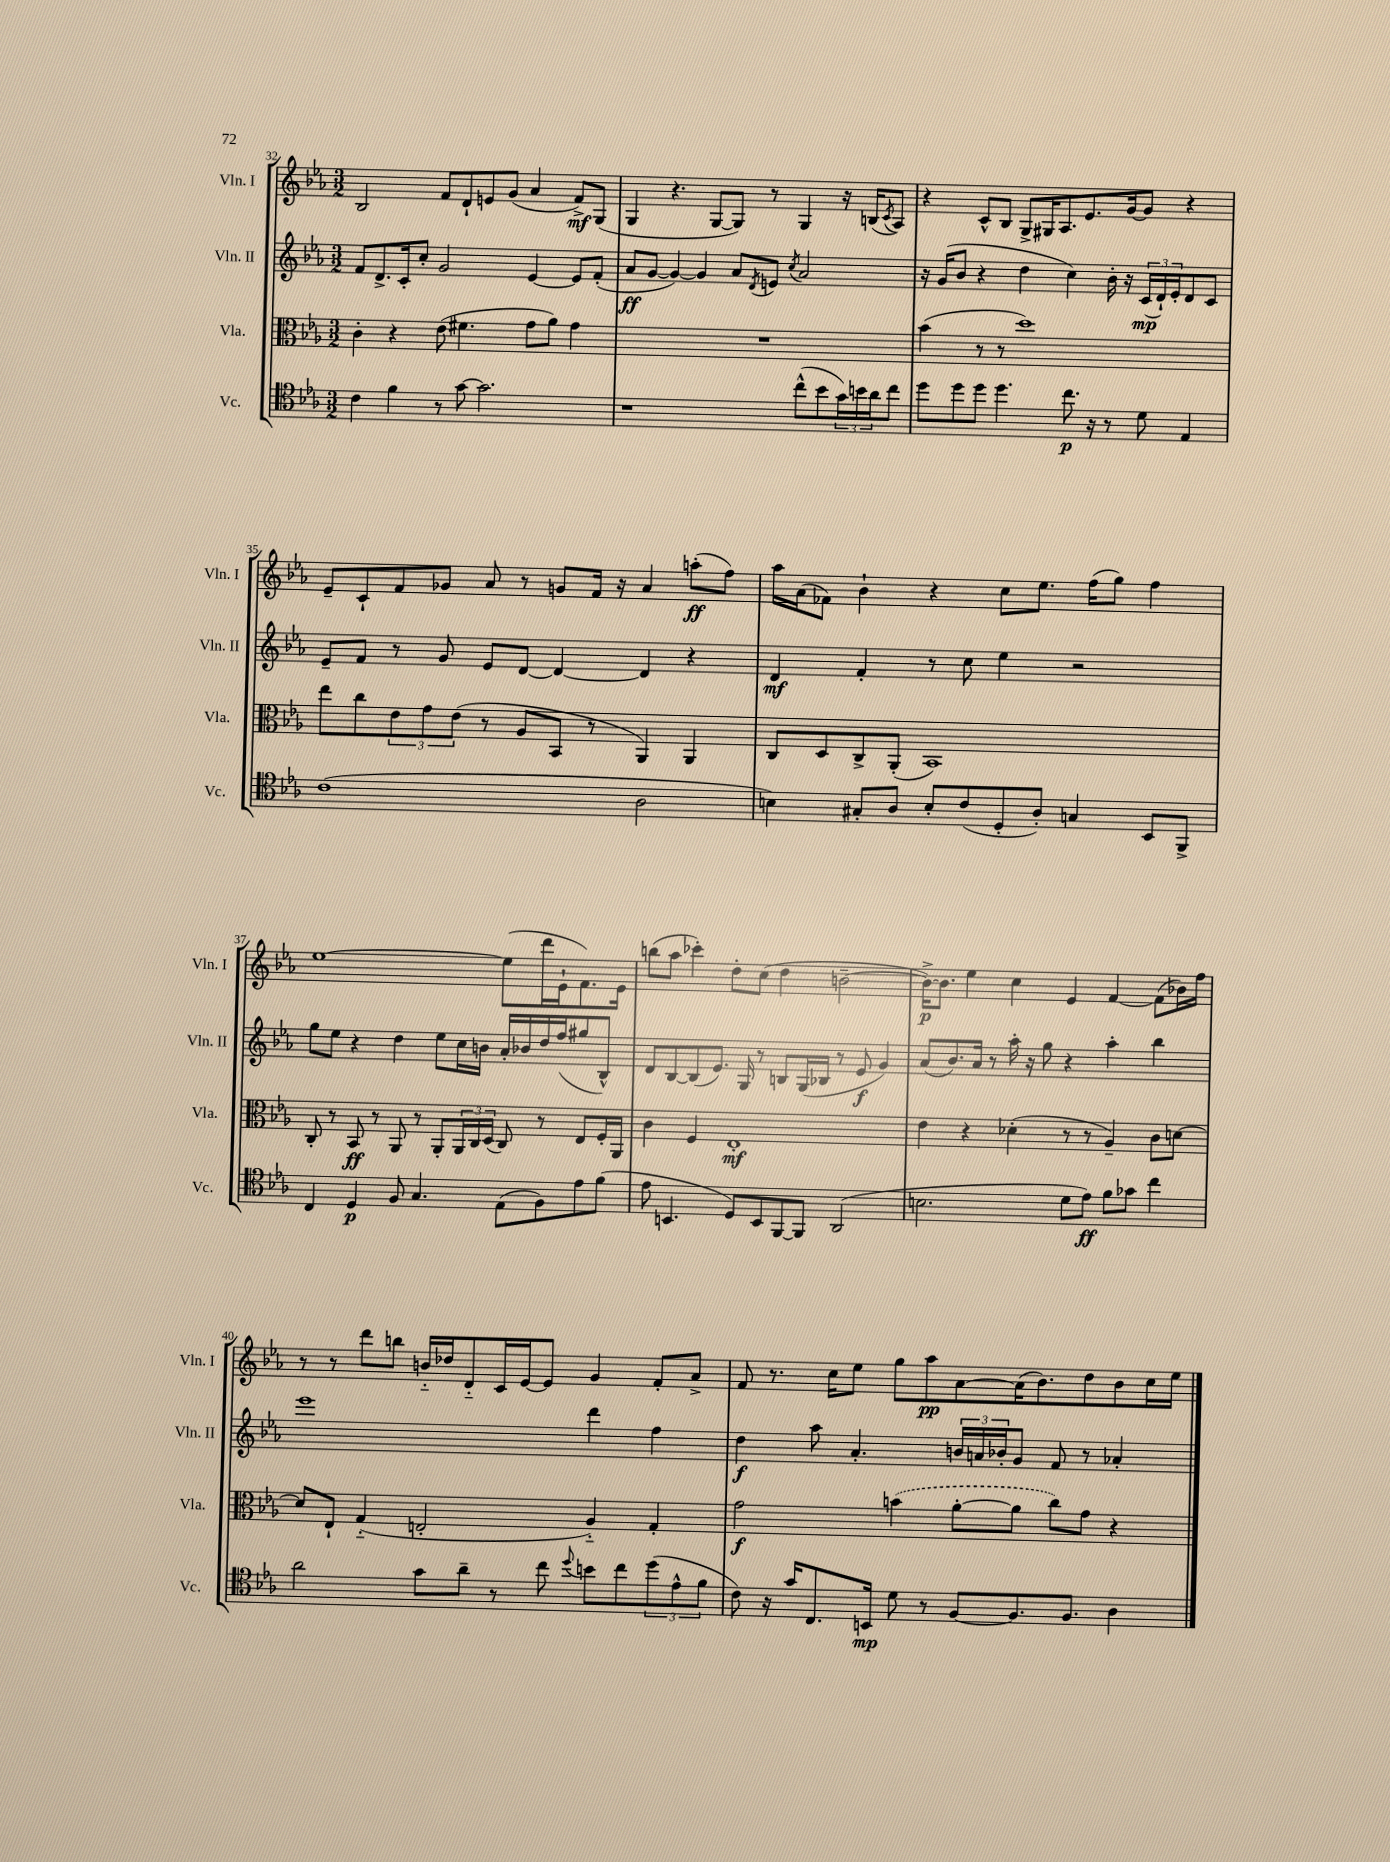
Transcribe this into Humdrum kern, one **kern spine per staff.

**kern	**dynam	**kern	**dynam	**kern	**dynam	**kern	**dynam
*part4	*part4	*part3	*part3	*part2	*part2	*part1	*part1
*staff4	*staff4	*staff3	*staff3	*staff2	*staff2	*staff1	*staff1
*I"Vc.	*	*I"Vla.	*	*I"Vln. II	*	*I"Vln. I	*
*I'Vc.	*	*I'Vla.	*	*I'Vln. II	*	*I'Vln. I	*
*clefC4	*	*clefC3	*	*clefG2	*	*clefG2	*
*k[b-e-a-]	*	*k[b-e-a-]	*	*k[b-e-a-]	*	*k[b-e-a-]	*
*M3/2	*	*M3/2	*	*M3/2	*	*M3/2	*
=32	=32	=32	=32	=32	=32	=32	=32
4c\	.	4c'\	.	8f/L	.	2B-/	.
.	.	.	.	8.d^/	.	.	.
4f\	.	4r	.	.	.	.	.
.	.	.	.	16c'/k	.	.	.
.	.	.	.	8cc'/J	.	.	.
8r	.	(8e-\	.	2g/	.	8f/L	.
[8g\	.	4.f#X\	.	.	.	8d`/	.
2.g\]	.	.	.	.	.	8en/	.
.	.	.	.	.	.	(8g/J	.
.	.	8g\L	.	[4e-/	.	4a-/	.
.	.	8a-\J)	.	.	.	.	.
.	.	4g\	.	8e-/L]	.	8f^/L)	mf
.	.	.	.	(8f'/J	.	(8G/J	.
=33	=33	=33	=33	=33	=33	=33	=33
1r	.	1.r	.	8a-/L	ff	4G/	.
.	.	.	.	[8g/J	.	.	.
.	.	.	.	4g/_)	.	4.r	.
.	.	.	.	4g/]	.	.	.
.	.	.	.	.	.	[8G/L	.
.	.	.	.	8a-/L	.	8G/J])	.
.	.	.	.	8qd/	.	.	.
.	.	.	.	8en/J	.	8r	.
.	.	.	.	8qcc/	.	.	.
(8cc^^\L	.	.	.	2a-/	.	4G/	.
8b-\	.	.	.	.	.	.	.
24g\L)	.	.	.	.	.	16r	.
24bn\	.	.	.	.	.	.	.
.	.	.	.	.	.	(16Bn/KL	.
24a-\J	.	.	.	.	.	.	.
.	.	.	.	.	.	8qc/	.
8cc\J	.	.	.	.	.	8A-/J)	.
=34	=34	=34	=34	=34	=34	=34	=34
8dd\L	.	(4b-\	.	16r	.	4r	.
.	.	.	.	(16g/KL	.	.	.
8dd\	.	.	.	8b-/J	.	.	.
8dd\J	.	8r	.	4r	.	8c^^/L	.
4.dd\	.	8r	.	.	.	8B-/J	.
.	.	1dd)	.	4dd\	.	8G^/L	.
.	.	.	.	.	.	16G#X/K	.
.	.	.	.	.	.	8.A-/	.
8.cc\	p	.	.	4cc\)	.	.	.
.	.	.	.	.	.	8.e-/	.
16r	.	.	.	.	.	.	.
8r	.	.	.	16b-'\	.	.	.
.	.	.	.	16r	.	[16g/k	.
8d\	.	.	.	(24c/LL	mp	8g/J]	.
.	.	.	.	24d`/)	.	.	.
.	.	.	.	24e-'/J	.	.	.
4E-/	.	.	.	8d/	.	4r	.
.	.	.	.	8c/J	.	.	.
!!LO:LB:g=z
=35	=35	=35	=35	=35	=35	=35	=35
(1c	.	8ee-\L	.	8e-~/L	.	8e-~/L	.
.	.	8cc\	.	8f/J	.	8c`/	.
.	.	12e-\	.	8r	.	8f/	.
.	.	12g\	.	.	.	.	.
.	.	.	.	8g/	.	8g-X/J	.
.	.	(12e-\J	.	.	.	.	.
.	.	8r	.	8e-/L	.	8a-/	.
.	.	8A-/L	.	[8d/J	.	8r	.
.	.	8BB-/J	.	4d/_	.	8gn/L	.
.	.	8r	.	.	.	16f/Jk	.
.	.	.	.	.	.	16r	.
2A-\	.	4AA-/)	.	4d/]	.	4a-/	.
.	.	4AA-/	.	4r	.	(8aan'\L	ff
.	.	.	.	.	.	8ff\J)	.
=36	=36	=36	=36	=36	=36	=36	=36
4Bn\)	.	8C/L	.	4d/	mf	16aa-\LL	.
.	.	.	.	.	.	(16a-\J	.
.	.	8D/	.	.	.	8f-X\J)	.
8G#X'/L	.	8C^/	.	4f'/	.	4b-`\	.
8A-/J	.	(8AA-'/J	.	.	.	.	.
8B'/L	.	1BB-)	.	8r	.	4r	.
(8c/	.	.	.	8cc\	.	.	.
8D'/	.	.	.	4ee-\	.	8cc\L	.
8A-'/J)	.	.	.	.	.	8.ee-\J	.
4Gn/	.	.	.	2r	.	.	.
.	.	.	.	.	.	(16ff\KL	.
.	.	.	.	.	.	8gg\J)	.
8BB-/L	.	.	.	.	.	4ff\	.
8FF^/J	.	.	.	.	.	.	.
!!LO:LB:g=z
=37	=37	=37	=37	=37	=37	=37	=37
4C/	.	8C'/	.	8gg\L	.	[1ee-	.
.	.	8r	.	8ee-\J	.	.	.
4D/	p	8BB-/	ff	4r	.	.	.
.	.	8r	.	.	.	.	.
8F/	.	8AA-/	.	4dd\	.	.	.
4.G/	.	8r	.	.	.	.	.
.	.	8AA-'/L	.	8ee-\L	.	.	.
.	.	24AA-/L	.	16cc\L	.	.	.
.	.	24C/	.	.	.	.	.
.	.	.	.	16bn\JJ	.	.	.
.	.	(24D/JJ	.	.	.	.	.
(8E-\L	.	8C/)	.	16a-'/LL	.	(8ee-\L]	.
.	.	.	.	16b-X/	.	.	.
8F\)	.	8r	.	16dd/	.	16ddd\L	.
.	.	.	.	(16ff/J	.	16e-`\J	.
8e-\	.	8E-/L	.	8gg#X/	.	8.f\)	.
(8f\J	.	16F'/L	.	8B-^^/J)	.	.	.
.	.	16AA-/JJ	.	.	.	16e-\Jk	.
=38	=38	=38	=38	=38	=38	=38	=38
8e-\	.	4c\	.	8d/L	.	(8bbn\L	.
4.BBn/	.	.	.	[8B-/	.	8aa-\J	.
.	.	4F/	.	(8B-/]	.	4ccc-X'\)	.
.	.	.	.	8.e-/J)	.	.	.
8D/L)	.	1E-'	mf	.	.	8dd'\L	.
.	.	.	.	16G/	.	.	.
8BB/	.	.	.	8r	.	(8cc\J	.
[8FF/	.	.	.	8Bn/L	.	4dd\	.
8FF/J]	.	.	.	(16G/L	.	.	.
.	.	.	.	16B-X/JJ	.	.	.
(2AA-/	.	.	.	8r	.	[2bn~\	.
.	.	.	.	8e-/	f	.	.
.	.	.	.	4g/)	.	.	.
=39	=39	=39	=39	=39	=39	=39	=39
2.Bn\	.	4e-\	.	(8a-/L	.	16b^\KL_)	p
.	.	.	.	.	.	8.b\J]	.
.	.	.	.	8.b-/)	.	.	.
.	.	4r	.	.	.	4ee-\	.
.	.	.	.	16a-/Jk	.	.	.
.	.	.	.	8r	.	.	.
.	.	(4d-X'\	.	16aa-'\	.	4cc\	.
.	.	.	.	16r	.	.	.
.	.	.	.	8gg\	.	.	.
8d\L	.	8r	.	4r	.	4e-/	.
8e-\J)	ff	8r	.	.	.	.	.
8f\L	.	4A-~/)	.	4aa-'\	.	[4f/	.
8g-X\J	.	.	.	.	.	.	.
4cc\	.	8c\L	.	4bb-\	.	(8f\L]	.
.	.	[8dn\J	.	.	.	16b-X\L)	.
.	.	.	.	.	.	16ff\JJ	.
!!LO:LB:g=z
=40	=40	=40	=40	=40	=40	=40	=40
2a-\	.	8d/L]	.	1eee-	.	8r	.
.	.	8E-`/J	.	.	.	8r	.
.	.	(4G/	.	.	.	8ddd\L	.
.	.	.	.	.	.	8bbn\J	.
8g\L	.	2En'/	.	.	.	16bn/LL	.
.	.	.	.	.	.	16dd-X/J	.
8a-~\J	.	.	.	.	.	8d/	.
8r	.	.	.	.	.	16c/L	.
.	.	.	.	.	.	[16e-/J	.
8cc\	.	.	.	.	.	8e-/J]	.
8qqdd/	.	.	.	.	.	.	.
8bn\L	.	4A-/)	.	4ddd\	.	4g/	.
8cc\	.	.	.	.	.	.	.
(12dd\	.	4G'/	.	4ff\	.	8f'/L	.
12e-^^\	.	.	.	.	.	.	.
.	.	.	.	.	.	8a-^/J	.
12f\J	.	.	.	.	.	.	.
=41	=41	=41	=41	=41	=41	=41	=41
8c\)	.	2g\	f	4dd\	f	8f/	.
16r	.	.	.	.	.	8.r	.
16g/KL	.	.	.	.	.	.	.
8.C/	.	.	.	8aa-\	.	.	.
.	.	.	.	.	.	16cc\KL	.
.	.	.	.	4.a-'/	.	8ee-\J	.
16BBn/Jk	mp	.	.	.	.	.	.
8d\	.	(4bn\	.	.	.	8gg\L	.
8r	.	.	.	.	.	8aa-\	pp
[8F/L	.	[8a-'\L	.	24bn/LL	.	[8a-\	.
.	.	.	.	24an/	.	.	.
.	.	.	.	24b-X'/J	.	.	.
8.F/]	.	8a-\J]	.	8g/J	.	(16a-\K]	.
.	.	.	.	.	.	8.b-\)	.
.	.	8cc\L)	.	8f/	.	.	.
8.F/J	.	.	.	.	.	.	.
.	.	8g\J	.	8r	.	8dd\	.
4A-\	.	4r	.	4a-X'/	.	8b-\	.
.	.	.	.	.	.	16cc\L	.
.	.	.	.	.	.	16ee-\JJ	.
==	==	==	==	==	==	==	==
*-	*-	*-	*-	*-	*-	*-	*-
